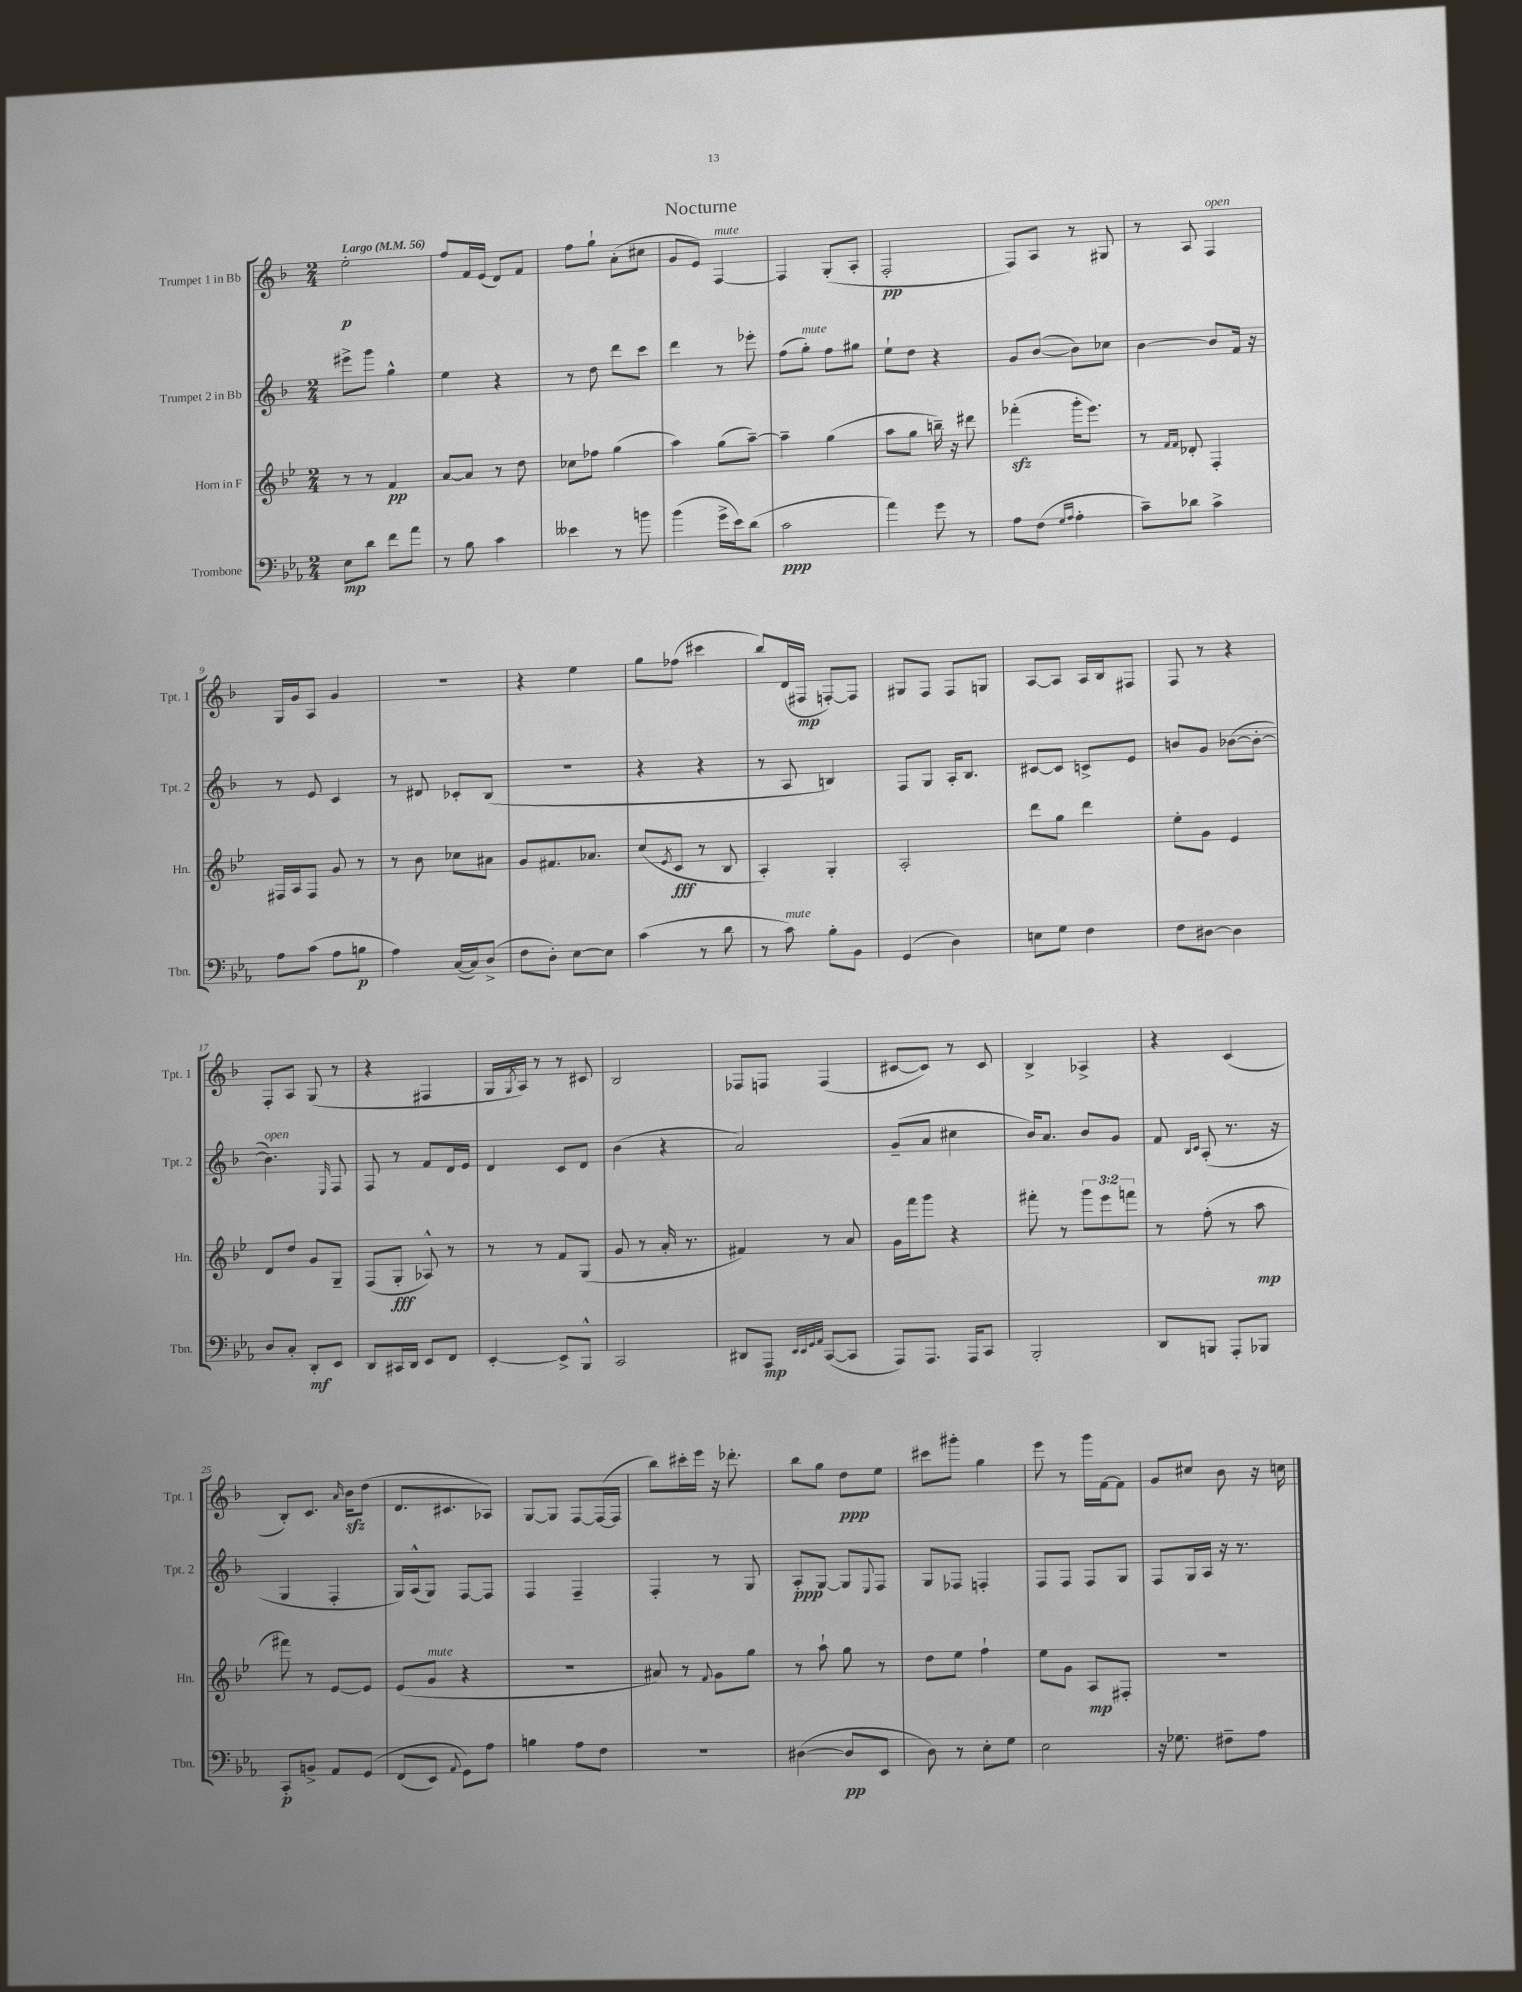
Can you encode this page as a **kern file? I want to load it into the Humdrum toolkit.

**kern	**dynam	**kern	**dynam	**kern	**dynam	**kern	**dynam
*part4	*part4	*part3	*part3	*part2	*part2	*part1	*part1
*staff4	*staff4	*staff3	*staff3	*staff2	*staff2	*staff1	*staff1
*I"Trombone	*	*I"Horn in F	*	*I"Trumpet 2 in Bb	*	*I"Trumpet 1 in Bb	*
*I'Tbn.	*	*I'Hn.	*	*I'Tpt. 2	*	*I'Tpt. 1	*
*clefF4	*	*clefG2	*	*clefG2	*	*clefG2	*
*k[b-e-a-]	*	*k[b-e-]	*	*k[b-]	*	*k[b-]	*
*M2/4	*	*M2/4	*	*M2/4	*	*M2/4	*
*MM56	*	*MM56	*	*MM56	*	*MM56	*
=1	=1	=1	=1	=1	=1	=1	=1
!	!	!	!	!	!	!LO:TX:a:B:t=Largo	!
8E-\L	mp	8r	.	8eee#X^\L	.	2ee'\	p
8d\J	.	8r	.	8ggg\J	.	.	.
8f\L	.	4f/	pp	4gg^^\	.	.	.
8a-\J	.	.	.	.	.	.	.
=2	=2	=2	=2	=2	=2	=2	=2
8r	.	[8a/L	.	4ee\	.	8ff/L	.
8B-\	.	8a/J]	.	.	.	16f/L	.
.	.	.	.	.	.	(16e/JJ	.
4c\	.	8r	.	4r	.	8d/L)	.
.	.	8dd\	.	.	.	8f/J	.
=3	=3	=3	=3	=3	=3	=3	=3
4e--X\	.	8cc-X\L	.	8r	.	8ff\L	.
.	.	8ff-X\J	.	8dd\	.	8gg`\J	.
8r	.	(4gg\	.	8ddd\L	.	(8a'\L	.
8bn\	.	.	.	8ccc\J	.	8cc#X\J	.
=4	=4	=4	=4	=4	=4	=4	=4
(4b-\	.	4aa\)	.	4ddd\	.	8g/L	.
.	.	.	.	.	.	8e/J)	.
!	!	!	!	!	!	!LO:TX:a:i:t=mute	!
16g^\LL	.	(8gg\L	.	8r	.	[4F/	.
16e-\J)	.	.	.	.	.	.	.
(8d\J	.	[8aa~\J)	.	8eee-X'\	.	.	.
=5	=5	=5	=5	=5	=5	=5	=5
2c\	ppp	4aa~\]	.	(8ff\L	.	4F/]	.
!	!	!	!	!LO:TX:a:i:t=mute	!	!	!
.	.	.	.	8gg'\J)	.	.	.
.	.	(4gg\	.	8ff\L	.	(8G'/L	.
.	.	.	.	8gg#X\J	.	8A'/J	.
=6	=6	=6	=6	=6	=6	=6	=6
4a-\)	.	8aa\L	.	8ee`\L	.	2F'/	pp
.	.	8gg\J	.	8dd\J	.	.	.
8g\	.	16bbn~\)	.	4r	.	.	.
.	.	16r	.	.	.	.	.
8r	.	8ddd#X\	.	.	.	.	.
=7	=7	=7	=7	=7	=7	=7	=7
8A-\L	.	(4fff-Xzz'\	.	8g/L	.	8F/L)	.
(8F\J	.	.	.	([8b-/J	.	8A/J	.
16qqG/LL	.	.	.	.	.	.	.
16qqA-/JJ	.	.	.	.	.	.	.
4A-'\	.	16ggg'\KL	.	8b-\L])	.	8r	.
.	.	8.eee-\J)	.	.	.	.	.
.	.	.	.	8cc-X\J	.	8G#X/	.
=8	=8	=8	=8	=8	=8	=8	=8
8c~\L)	.	8r	.	[4b-\	.	8r	.
.	.	16qqf/LL	.	.	.	.	.
.	.	16qqf/JJ	.	.	.	.	.
8d-X\J	.	8d-X'/	.	.	.	8A/	.
!	!	!	!	!	!	!LO:TX:a:i:t=open	!
4c^\	.	4F'/	.	8b-/L]	.	4F/	.
.	.	.	.	16f/Jk	.	.	.
.	.	.	.	16r	.	.	.
!!LO:LB:g=z
=9	=9	=9	=9	=9	=9	=9	=9
8A-\L	.	16F#X/LL	.	8r	.	16G/LL	.
.	.	16A/J	.	.	.	16g/J	.
(8c\J	.	8F#/J	.	8e/	.	8A/J	.
8A-\L	.	8g/	.	4c/	.	4g/	.
8Bn\J	p	8r	.	.	.	.	.
=10	=10	=10	=10	=10	=10	=10	=10
4A-\)	.	8r	.	8r	.	2r	.
.	.	8b-\	.	8d#X/	.	.	.
([16C/LL	.	8cc-X\L	.	8c-X'/L	.	.	.
16C/J])	.	.	.	.	.	.	.
(8D^/J	.	8a#X\J	.	(8B-/J	.	.	.
=11	=11	=11	=11	=11	=11	=11	=11
8F\L	.	8g/L	.	2r	.	4r	.
8D'\J)	.	8.f#X/	.	.	.	.	.
[8E-\L	.	.	.	.	.	4ee\	.
.	.	8.a-X/J	.	.	.	.	.
8E-\J]	.	.	.	.	.	.	.
=12	=12	=12	=12	=12	=12	=12	=12
(4c\	.	(8cc/L	.	4r	.	8gg\L	.
.	.	8qe-/	.	.	.	.	.
.	.	8c/J	fff	.	.	(8ff-X\J	.
8r	.	8r	.	4r	.	4ccc#X\	.
8d\	.	8B-/	.	.	.	.	.
=13	=13	=13	=13	=13	=13	=13	=13
8r	.	4A'/)	.	8r	.	8bb-/L)	.
!LO:TX:a:i:t=mute	!	!	!	!	!	!	!
8c\)	.	.	.	8A/	.	(16d/L	.
.	.	.	.	.	.	16F#X/JJ	mp
8B-'\L	.	4G'/	.	4Bn/)	.	[8Fn'/L)	.
8BB-\J	.	.	.	.	.	8F/J]	.
=14	=14	=14	=14	=14	=14	=14	=14
(4GG/	.	2A'/	.	8F/L	.	8G#X/L	.
.	.	.	.	8G/J	.	8F/J	.
4D\)	.	.	.	16A'/KL	.	8F/L	.
.	.	.	.	8.B-/J	.	.	.
.	.	.	.	.	.	8Gn/J	.
=15	=15	=15	=15	=15	=15	=15	=15
8En\L	.	8ddd\L	.	[8c#X/L	.	[8A/L	.
8G\J	.	8gg\J	.	8c#/J]	.	8A/J]	.
4F\	.	4ddd\	.	8cn^/L	.	16A/LL	.
.	.	.	.	.	.	16B-/J	.
.	.	.	.	8e/J	.	8F#X/J	.
=16	=16	=16	=16	=16	=16	=16	=16
8F\L	.	8ee-'\L	.	8bn/L	.	8F/	.
[8D#X\J	.	8g\J	.	8g/J	.	8r	.
4D#\]	.	4e-/	.	([8b-X\L	.	4r	.
.	.	.	.	8b-'\J_	.	.	.
!!LO:LB:g=z
=17	=17	=17	=17	=17	=17	=17	=17
!	!	!	!	!LO:TX:a:i:t=open	!	!	!
8D/L	.	8d/L	.	4.b-\])	.	8F'/L	.
8C'/J	.	8dd/J	.	.	.	8A/J	.
8DD'/L	mf	8g/L	.	.	.	(8G/	.
.	.	.	.	16qqE/	.	.	.
8EE-/J	.	8G~/J	.	8F/	.	8r	.
=18	=18	=18	=18	=18	=18	=18	=18
8DD/L	.	(8F/L	.	8F/	.	4r	.
16CC#X/L	.	8G'/J	fff	8r	.	.	.
16DD/JJ	.	.	.	.	.	.	.
8EE-/L	.	8A-X^^/)	.	8f/L	.	4F#X/	.
8FF/J	.	8r	.	16d/L	.	.	.
.	.	.	.	16e/JJ	.	.	.
=19	=19	=19	=19	=19	=19	=19	=19
[4EE-'/	.	8r	.	4d/	.	16G/LL	.
.	.	.	.	.	.	8qG/	.
.	.	.	.	.	.	16A/JJ)	.
.	.	8r	.	.	.	8r	.
8EE-^/L]	.	8f/L	.	8c/L	.	8r	.
8BBB-^^/J	.	(8G/J	.	8d/J	.	8c#X/	.
=20	=20	=20	=20	=20	=20	=20	=20
2CC/	.	8g/	.	(4b-\	.	2B-/	.
.	.	8r	.	.	.	.	.
.	.	16a'/	.	4r	.	.	.
.	.	8.r	.	.	.	.	.
=21	=21	=21	=21	=21	=21	=21	=21
8DD#X/L	.	4f#X/)	.	2a/)	.	8F-X/L	.
8AAA-/J	mp	.	.	.	.	8Fn/J	.
32qqEE-/LLL	.	.	.	.	.	.	.
32qqEE-/	.	.	.	.	.	.	.
32qqGG/	.	.	.	.	.	.	.
32qqAA-/JJJ	.	.	.	.	.	.	.
([8CC/L	.	8r	.	.	.	(4F/	.
8CC/J]	.	8a/	.	.	.	.	.
=22	=22	=22	=22	=22	=22	=22	=22
8AAA-/L)	.	16g\LL	.	(8g~/L	.	[8c#X/L	.
.	.	16fff\J	.	.	.	.	.
8.AAA-/J	.	8ggg\J	.	8a/J	.	8c#/J])	.
.	.	4r	.	4cc#X\	.	8r	.
16AAA-/KL	.	.	.	.	.	.	.
8CC/J	.	.	.	.	.	8c#/	.
=23	=23	=23	=23	=23	=23	=23	=23
2BBB-'/	.	8fff#X'\	.	16b-/KL)	.	4B-^/	.
.	.	.	.	8.a/J	.	.	.
.	.	8r	.	.	.	.	.
.	.	12ggg\L	.	8b-/L	.	4A-X^/	.
.	.	12eee-\	.	.	.	.	.
.	.	.	.	8g/J	.	.	.
.	.	12fffn\J	.	.	.	.	.
=24	=24	=24	=24	=24	=24	=24	=24
8DD/L	.	8r	.	8f/	.	4r	.
.	.	.	.	16qqB-/LL	.	.	.
.	.	.	.	16qqc/JJ	.	.	.
8BBBn/J	.	(8ff'\	.	(8A'/	.	.	.
8AAA-'/L	.	8r	.	8.r	.	(4c/	.
8BBB-X/J	.	8aa\	mp	.	.	.	.
.	.	.	.	16r	.	.	.
!!LO:LB:g=z
=25	=25	=25	=25	=25	=25	=25	=25
8CC'/L	p	8fff#X\)	.	4G/	.	8B-'/L)	.
8BBn^/J	.	8r	.	.	.	8.c/J	.
8AA-/L	.	[8e-/L	.	4F'/	.	.	.
.	.	.	.	.	.	16qqa/	.
.	.	.	.	.	.	16b-zz\KL	.
(8GG/J	.	8e-/J]	.	.	.	(8dd\J	.
=26	=26	=26	=26	=26	=26	=26	=26
(8FF/L	.	(8e-/L	.	16G/LL)	.	8.d/L	.
.	.	.	.	(16A^^/J	.	.	.
!	!	!LO:TX:a:i:t=mute	!	!	!	!	!
8EE-/J)	.	8g/J	.	8G/J)	.	.	.
.	.	.	.	.	.	8.c#X/	.
8qqAA-/	.	.	.	.	.	.	.
8GG\L)	.	4r	.	[8F/L	.	.	.
8A-\J	.	.	.	8F/J]	.	8A-X/J)	.
=27	=27	=27	=27	=27	=27	=27	=27
4Bn\	.	2r	.	4F/	.	[8G/L	.
.	.	.	.	.	.	8G/J]	.
8A-\L	.	.	.	4F~/	.	[8F/L	.
8F\J	.	.	.	.	.	(16F/L_	.
.	.	.	.	.	.	16F/JJ]	.
=28	=28	=28	=28	=28	=28	=28	=28
2r	.	8a#X/)	.	4F'/	.	8bb-\L)	.
.	.	8r	.	.	.	16ccc#X'\L	.
.	.	.	.	.	.	16eee\JJ	.
.	.	8qqf/	.	.	.	.	.
.	.	8g\L	.	8r	.	16r	.
.	.	.	.	.	.	8.ddd-X'\	.
.	.	8gg\J	.	8G/	.	.	.
=29	=29	=29	=29	=29	=29	=29	=29
([4D#X\	.	8r	.	8A'/L	ppp	8bb-\L	.
.	.	8aa`\	.	[8G/J	.	8gg\J	.
8D#/L]	pp	8gg\	.	8G/L]	.	8dd\L	ppp
.	.	.	.	8qqE/	.	.	.
8EE-/J	.	8r	.	8F/J	.	8ee\J	.
=30	=30	=30	=30	=30	=30	=30	=30
8D\)	.	8dd\L	.	8G/L	.	8ccc#X\L	.
8r	.	8ee-\J	.	8F-X/J	.	8ggg#X'\J	.
8E-'\L	.	4ff`\	.	4Fn'/	.	4gg\	.
8G\J	.	.	.	.	.	.	.
=31	=31	=31	=31	=31	=31	=31	=31
2E-\	.	8ee-\L	.	8F/L	.	8eee\	.
.	.	8g\J	.	8F/J	.	8r	.
.	.	8A/L	mp	8F/L	.	16ggg\LL	.
.	.	.	.	.	.	[16f\J	.
.	.	8F#X'/J	.	8G/J	.	8f\J]	.
=32	=32	=32	=32	=32	=32	=32	=32
16r	.	2r	.	8F/L	.	8g/L	.
8.G-X\	.	.	.	.	.	.	.
.	.	.	.	16G/L	.	8cc#X/J	.
.	.	.	.	16A/JJ	.	.	.
8F#X~\L	.	.	.	16r	.	8b-\	.
.	.	.	.	8.r	.	.	.
8A-\J	.	.	.	.	.	16r	.
.	.	.	.	.	.	16ccn\	.
==	==	==	==	==	==	==	==
*-	*-	*-	*-	*-	*-	*-	*-
